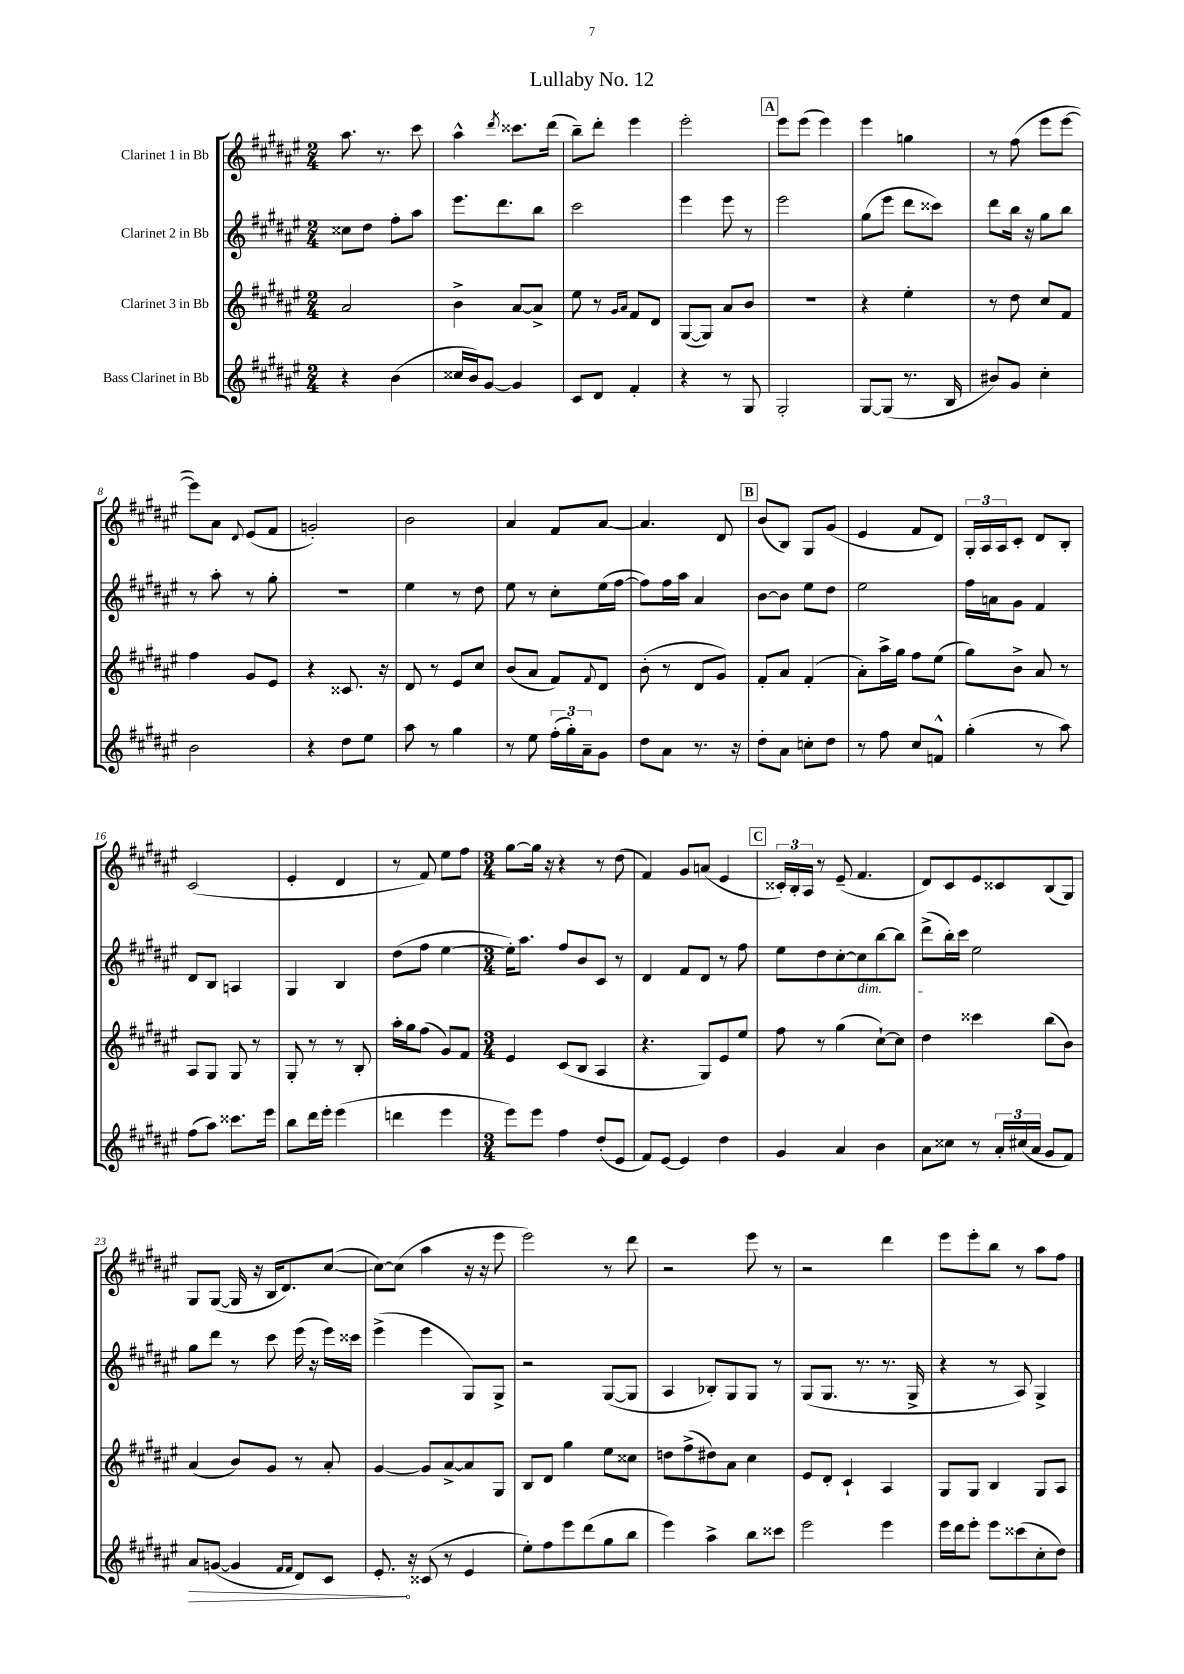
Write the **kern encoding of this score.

**kern	**dynam	**kern	**kern	**kern
*part4	*part4	*part3	*part2	*part1
*staff4	*staff4	*staff3	*staff2	*staff1
*I"Bass Clarinet in Bb	*	*I"Clarinet 3 in Bb	*I"Clarinet 2 in Bb	*I"Clarinet 1 in Bb
*clefG2	*	*clefG2	*clefG2	*clefG2
*k[f#c#g#d#a#e#]	*	*k[f#c#g#d#a#e#]	*k[f#c#g#d#a#e#]	*k[f#c#g#d#a#e#]
*M2/4	*	*M2/4	*M2/4	*M2/4
=1	=1	=1	=1	=1
4r	.	2a#/	8cc##X\L	8.aa#\
.	.	.	8dd#\J	.
.	.	.	.	8.r
(4b\	.	.	8ff#'\L	.
.	.	.	8aa#\J	8ccc#\
=2	=2	=2	=2	=2
16cc##X/LL	.	4b^\	8.eee#\L	4aa#^^\
16b/J)	.	.	.	.
[8g#/J	.	.	.	.
.	.	.	8.ddd#\	.
.	.	.	.	8qddd#/
4g#/]	.	[8a#/L	.	8.ccc##X\L
.	.	8a#^/J]	8bb\J	.
.	.	.	.	(16ddd#\Jk
=3	=3	=3	=3	=3
8c#/L	.	8ee#\	2ccc#\	8bb~\L)
8d#/J	.	8r	.	8ddd#'\J
.	.	16qqg#/LL	.	.
.	.	16qqa#/JJ	.	.
4f#'/	.	8f#/L	.	4eee#\
.	.	8d#/J	.	.
=4	=4	=4	=4	=4
4r	.	([8G#/L	4eee#\	2eee#'\
.	.	8G#/J])	.	.
8r	.	8a#/L	8eee#\	.
8G#/	.	8b/J	8r	.
!!LO:REH:place=s1:t=A
=5	=5	=5	=5	=5
2G#'/	.	2r	2eee#\	8eee#\L
.	.	.	.	(8eee#\J
.	.	.	.	4eee#\)
=6	=6	=6	=6	=6
[8G#/L	.	4r	(8gg#\L	4eee#\
(8G#/J]	.	.	8eee#\J	.
8.r	.	4ee#'\	8ddd#\L	4ggn\
.	.	.	8ccc##X\J)	.
16B/	.	.	.	.
=7	=7	=7	=7	=7
8b#X/L)	.	8r	8ddd#\L	8r
8g#/J	.	8dd#\	16bb\Jk	(8ff#\
.	.	.	16r	.
4cc#'\	.	8cc#/L	8gg#\L	8eee#\L
.	.	8f#/J	8bb\J	[8eee#\J
!!LO:LB:g=z
=8	=8	=8	=8	=8
2b\	.	4ff#\	8r	8eee#\L])
.	.	.	8aa#'\	8a#\J
.	.	.	.	8qqd#/
.	.	8g#/L	8r	(8e#/L
.	.	8e#/J	8gg#'\	8f#/J
=9	=9	=9	=9	=9
4r	.	4r	2r	2gn'/)
8dd#\L	.	8.c##X/	.	.
8ee#\J	.	.	.	.
.	.	16r	.	.
=10	=10	=10	=10	=10
8aa#\	.	8d#/	4ee#\	2b\
8r	.	8r	.	.
4gg#\	.	8e#/L	8r	.
.	.	8cc#/J	8dd#\	.
=11	=11	=11	=11	=11
8r	.	(8b/L	8ee#\	4a#/
8ee#\	.	8a#/J	8r	.
(24ff#'\LL	.	8f#/L)	8cc#'\L	8f#/L
24gg#'\)	.	.	.	.
24a#~\J	.	.	.	.
.	.	8qqf#/	.	.
8g#\J	.	8d#/J	(16ee#\L	[8a#/J
.	.	.	[16ff#\JJ	.
=12	=12	=12	=12	=12
8dd#\L	.	(8b'\	8ff#\L])	4.a#/]
8a#\J	.	8r	16ff#\L	.
.	.	.	16aa#\JJ	.
8.r	.	8d#/L	4a#/	.
.	.	8g#/J)	.	8d#/
16r	.	.	.	.
!!LO:REH:place=s1:t=B
=13	=13	=13	=13	=13
8dd#'\L	.	8f#'/L	[8b\L	(8b/L
8a#\J	.	8a#/J	8b\J]	8B/J)
8ccn'\L	.	(4f#'/	8ee#\L	8G#/L
8dd#\J	.	.	8dd#\J	(8g#/J
=14	=14	=14	=14	=14
8r	.	8a#'\L)	2ee#\	4e#/
8ff#\	.	16aa#^\L	.	.
.	.	16gg#\JJ	.	.
8cc#/L	.	8ff#\L	.	8f#/L
8fn^^/J	.	(8ee#\J	.	8d#/J)
=15	=15	=15	=15	=15
(4gg#'\	.	8gg#\L)	16ff#\LL	24G#'/LL
.	.	.	.	24A#/
.	.	.	16an\J	.
.	.	.	.	24A#/J
.	.	8b^\J	8g#\J	8c#'/J
8r	.	8a#/	4f#/	8d#/L
8aa#\)	.	8r	.	8B'/J
!!LO:LB:g=z
=16	=16	=16	=16	=16
(8ff#\L	.	8A#/L	8d#/L	(2c#/
8aa#\J)	.	8G#/J	8B/J	.
8.ccc##X\L	.	8G#/	4An/	.
.	.	8r	.	.
16eee#\Jk	.	.	.	.
=17	=17	=17	=17	=17
8bb\L	.	8G#'/	4G#/	4e#'/
16ddd#\L	.	8r	.	.
16eee#'\JJ	.	.	.	.
(4eee#\	.	8r	4B/	4d#/
.	.	8B'/	.	.
=18	=18	=18	=18	=18
4dddn\	.	16aa#'\LL	(8dd#\L	8r
.	.	16gg#\J	.	.
.	.	(8ff#\J	8ff#\J	8f#/)
4eee#\	.	8g#/L)	[4ee#\	8ee#\L
.	.	8f#/J	.	8ff#\J
=19	=19	=19	=19	=19
*M3/4	*	*M3/4	*M3/4	*M3/4
8eee#\L)	.	4e#/	16ee#'\KL])	[8gg#\L
.	.	.	8.aa#\J	.
8eee#\J	.	.	.	16gg#\Jk]
.	.	.	.	16r
4ff#\	.	(8c#/L	8ff#/L	4r
.	.	8B/J	8b/	.
(8dd#'/L	.	4A#/	8c#/J	8r
8e#/J	.	.	8r	(8dd#\
=20	=20	=20	=20	=20
8f#/L)	.	4.r	4d#/	4f#/)
[8e#/J	.	.	.	.
4e#/]	.	.	8f#/L	8g#/L
.	.	8G#/L)	8d#/J	(8an/J
4dd#\	.	8e#/	8r	4e#/
.	.	8ee#/J	8ff#\	.
!!LO:REH:place=s1:t=C
=21	=21	=21	=21	=21
4g#/	.	8ff#\	8ee#\L	24c##X'/LL)
.	.	.	.	24B'/
.	.	.	.	24A#/JJ
.	.	8r	8dd#\	8r
4a#/	.	(4gg#\	[8cc#'\	(8e#~/
!	!	!	!LO:TX:b:i:t=dim.	!
.	.	.	8cc#\]	4.f#/
4b\	.	[8cc#`\L)	[8bb\	.
.	.	8cc#\J]	8bb\J]	.
=22	=22	=22	=22	=22
8a#\L	.	4dd#\	(8ddd#^\L	8d#/L)
8cc##X\J	.	.	16bb'\L)	8c#/
.	.	.	16ccc#\JJ	.
8r	.	4ccc##X\	2ee#\	8e#/
24a#'/LL	.	.	.	8c##X/
(24cc#X/	.	.	.	.
24a#/JJ	.	.	.	.
8g#/L	.	(8bb\L	.	(8B/
8f#/J)	.	8b\J)	.	8G#/J)
!!LO:LB:g=z
=23	=23	=23	=23	=23
!	!LO:HP:b	!	!	!
8a#/L	>	(4a#/	8gg#\L	8G#/L
([8gn/J	.	.	8ddd#\J	([8G#/J
4g/]	.	8b/L)	8r	16G#/]
.	.	.	.	16r
.	.	8g#/J	8ccc#\	16B/KL
.	.	.	.	8.d#/)
16qqf#/LL	.	.	.	.
16qqf#/JJ	.	.	.	.
8d#/L)	.	8r	(16eee#\	.
.	.	.	16r	.
8c#/J	.	8a#'/	16eee#\LL)	([8cc#/J
.	.	.	16ccc##X\JJ	.
=24	=24	=24	=24	=24
8.e#'/	.	[4g#/	(4eee#^\	8cc#\L_)
.	.	.	.	(8cc#\J]
16r	]	.	.	.
(8c##X/	.	8g#/L]	4eee#\	4aa#\
8r	.	[8a#^/	.	.
4e#/	.	8a#/]	8G#/L)	16r
.	.	.	.	16r
.	.	8G#/J	8G#^/J	8eee#\
=25	=25	=25	=25	=25
8ee#'\L)	.	8B/L	2r	2eee#\)
8ff#\	.	8d#/J	.	.
8eee#\	.	4gg#\	.	.
(8ddd#\	.	.	.	.
8gg#\	.	8ee#\L	([8G#/L	8r
8bb\J	.	8cc##X\J	8G#/J]	8ddd#\
=26	=26	=26	=26	=26
4eee#\)	.	8ddn\L	4A#/	2r
.	.	(8ff#^\	.	.
4aa#^\	.	8dd#X\)	8B-X'/L)	.
.	.	8a#\J	8G#/	.
8bb\L	.	4cc#\	8G#/J	8eee#\
8ccc##X\J	.	.	8r	8r
=27	=27	=27	=27	=27
2eee#\	.	8e#/L	(8G#/L	2r
.	.	8d#'/J	8.G#/J	.
.	.	4c#`/	.	.
.	.	.	8.r	.
4eee#\	.	4A#/	8.r	4ddd#\
.	.	.	16G#^/	.
=28	=28	=28	=28	=28
16eee#\LL	.	8G#/L	4r	8eee#\L
16ddd#\J	.	.	.	.
8eee#'\J	.	8G#/J	.	8eee#'\
8eee#\L	.	4B/	8r	8bb\J
(8ccc##X\	.	.	8A#/)	8r
8cc#'\	.	8G#/L	4G#^/	8aa#\L
8dd#\J)	.	8A#/J	.	8ff#\J
==	==	==	==	==
*-	*-	*-	*-	*-
